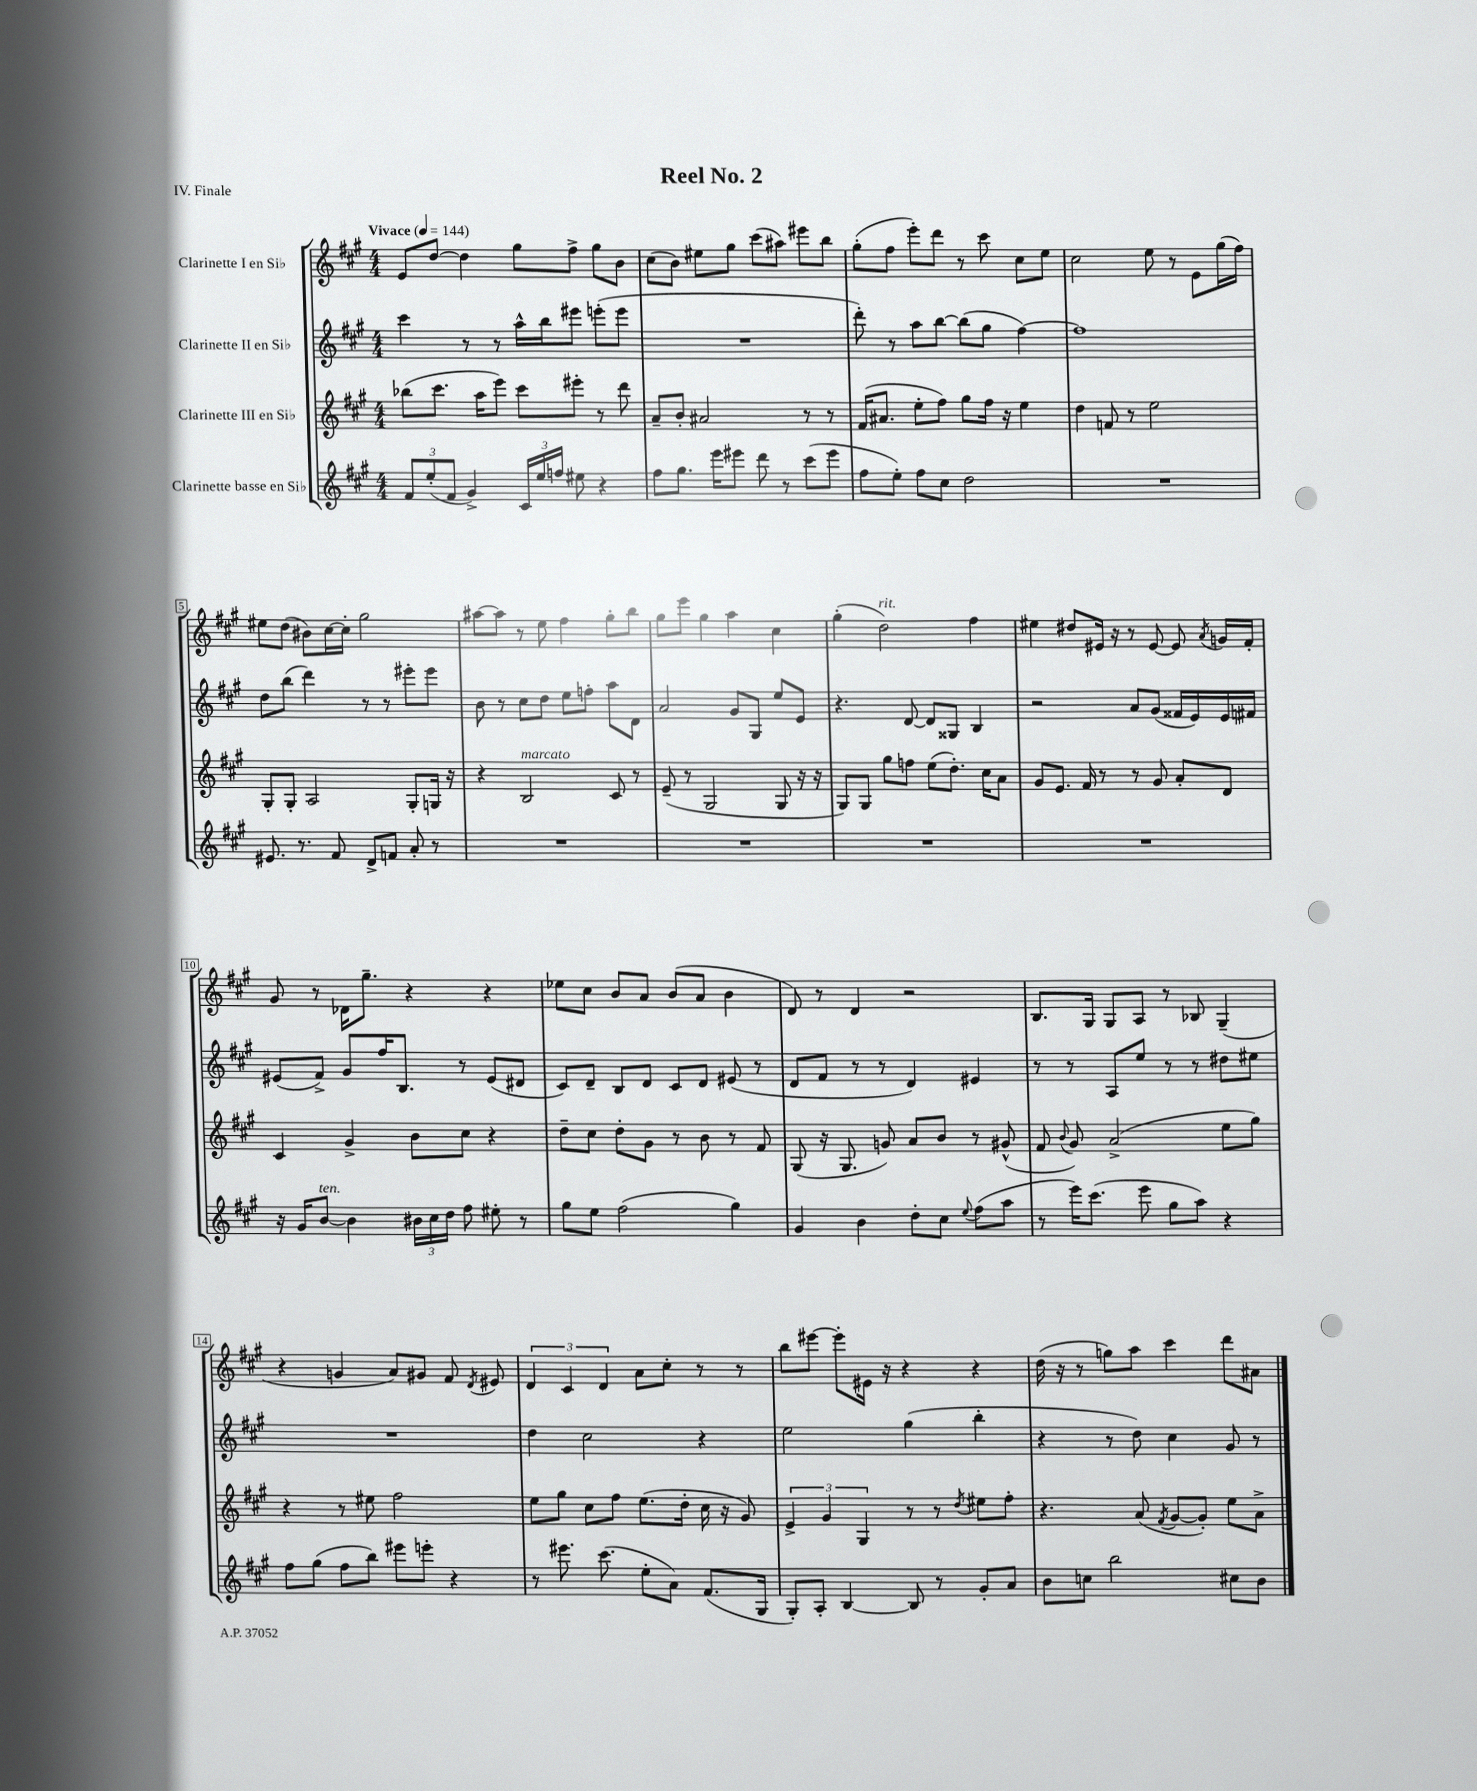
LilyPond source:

\header { title = "Reel No. 2" piece = "IV. Finale" }
<<
\new StaffGroup <<
\new Staff = "s0" \with { instrumentName = "Clarinette I en Sib" } {
    \clef treble \key a \major \numericTimeSignature \time 4/4 \tempo "Vivace" 4 = 144
    \autoBeamOff e'8[ d''8]~ d''4 gis''8[ fis''8]-> gis''8[ b'8] |
    cis''8[( b'8]) eis''8[ gis''8] cis'''8[( ais''8]) eis'''8[ b''8] |
    gis''8[-.( fis''8] e'''8[-.) d'''8] r8 cis'''8 cis''8[ e''8] |
    cis''2 e''8 r8 e'8[ gis''16( fis''16]) |
    eis''8[ d''8]( bis'8[) cis''16~ cis''16]-. gis''2 |
    ais''8[~ ais''8] r8 e''8 fis''4 gis''8[-. b''8] |
    gis''8[ e'''8] gis''4 a''4 cis''4 |
    gis''4-.( d''2^\markup { \italic "rit." }) fis''4 |
    eis''4 dis''8[ eis'16] r16 r8 eis'8~ eis'8 \acciaccatura { a'8 } g'16[ fis'16]-. |
    gis'8 r8 des'16[ gis''8.]-- r4 r4 |
    ees''8[ cis''8] b'8[ a'8] b'8[( a'8] b'4 |
    d'8) r8 d'4 r2 |
    b8.[ gis16] gis8[ a8] r8 bes8 gis4--( |
    r4 g'4 a'8[) gis'8] fis'8 \acciaccatura { d'8 } eis'8 |
    \tuplet 3/2 { d'4 cis'4 d'4 } a'8[ cis''8]-. r8 r8 |
    b''8[ eis'''8]~ eis'''8[-. eis'16] r16 r4 r4 |
    d''16( r16 r8 g''8[) a''8] cis'''4 d'''8[ ais'8] \bar "|." |
}
\new Staff = "s1" \with { instrumentName = "Clarinette II en Sib" } {
    \clef treble \key a \major \numericTimeSignature \time 4/4
    \autoBeamOff cis'''4 r8 r8 a''16[-^ b''16 eis'''8] e'''8[-.( e'''8] |
    R1 |
    d'''8-.) r8 a''8[ b''8]~ b''8[( gis''8] fis''4~) |
    fis''1 |
    d''8[ b''8]( d'''4) r8 r8 eis'''8[-. eis'''8] |
    b'8 r8 cis''8[ d''8] e''8[ f''8]-. a''8[ d'8] |
    a'2 gis'8[ gis8] e''8[ e'8] |
    r4. d'8~ d'8[ gisis8] b4 |
    r2 a'8[ gis'8]( fisis'16[ e'16) e'16 fis'16] |
    eis'8[( fis'8]->) gis'8[ fis''16 b8.] r8 eis'8[( dis'8] |
    cis'8[) d'8]-- b8[ d'8] cis'8[ d'8] eis'8( r8 |
    d'8[ fis'8] r8 r8 d'4) eis'4 |
    r8 r8 a8[ e''8] r8 r8 dis''8[ eis''8] |
    R1 |
    d''4 cis''2 r4 |
    e''2 gis''4( b''4-. |
    r4 r8 d''8) cis''4 gis'8 r8 \bar "|." |
}
\new Staff = "s2" \with { instrumentName = "Clarinette III en Sib" } {
    \clef treble \key a \major \numericTimeSignature \time 4/4
    \autoBeamOff bes''8[( cis'''8.] a''16[ e'''8]) cis'''8[ eis'''8]-. r8 d'''8 |
    a'8[-- b'8]-. ais'2 r8 r8 |
    fis'16[( ais'8.] e''8[-. fis''8]) gis''8[ fis''16] r16 e''4 |
    d''4 f'8 r8 e''2 |
    gis8[-. gis8]-. a2 gis8[-. g16] r16 |
    r4 b2^\markup { \italic "marcato" } cis'8 r8 |
    e'8--( r8 gis2 gis8 r16 r16 |
    gis8[) gis8] gis''8[ f''8] e''8[( d''8.]-.) cis''16[ a'8] |
    gis'8[ e'8.] fis'16 r8 r8 gis'8 a'8[-. d'8] |
    cis'4 gis'4-> b'8[ cis''8] r4 |
    d''8[-- cis''8] d''8[-. gis'8] r8 b'8 r8 fis'8 |
    gis8( r16 gis8. g'8) a'8[ b'8] r8 gis'8-^( |
    fis'8 \appoggiatura { b'8 } gis'8) a'2->( e''8[ gis''8]) |
    r4 r8 eis''8 fis''2 |
    e''8[ gis''8] cis''8[ fis''8] e''8.[( d''16]-. cis''16 r16 gis'8) |
    \tuplet 3/2 { e'4-> gis'4 gis4 } r8 r8 \acciaccatura { d''8 } eis''8[ fis''8]-. |
    r4. a'8( \acciaccatura { fis'8 } gis'8[~ gis'8]-.) e''8[ a'8]-> \bar "|." |
}
\new Staff = "s3" \with { instrumentName = "Clarinette basse en Sib" } {
    \clef treble \key a \major \numericTimeSignature \time 4/4
    \autoBeamOff \tuplet 3/2 { fis'8[ e''8-.( fis'8] } gis'4->) \tuplet 3/2 { cis'16[ e''16 f''16] } eis''8 r4 |
    fis''8[ gis''8.] e'''16[ eis'''8] d'''8 r8 cis'''8[( eis'''8] |
    fis''8[ e''8]-.) fis''8[ cis''8] d''2 |
    R1 |
    eis'8. r8. fis'8 d'8[-> f'8] a'8-. r8 |
    R1 |
    R1 |
    R1 |
    R1 |
    r16 gis'16[ b'8]~^\markup { \italic "ten." } b'4 \tuplet 3/2 { bis'16[ cis''16 d''16] } fis''8 eis''8-. r8 |
    gis''8[ e''8] fis''2( gis''4) |
    gis'4 b'4 d''8[-. cis''8] \appoggiatura { e''8 } fis''8[( a''8] |
    r8 e'''16[) cis'''8.]( e'''8 gis''8[ a''8]) r4 |
    fis''8[ gis''8]( fis''8[ b''8]) eis'''8[ e'''8]-. r4 |
    r8 eis'''8. cis'''8.( e''8[-. a'8]) fis'8.[( gis16] |
    gis8[-.) a8]-. b4~ b8 r8 gis'8[-. a'8] |
    b'8[ c''8] b''2 cis''8[ b'8] \bar "|." |
}
>>
>>
\layout { \context { \Score \override BarNumber.stencil = #(make-stencil-boxer 0.1 0.3 ly:text-interface::print) } }
